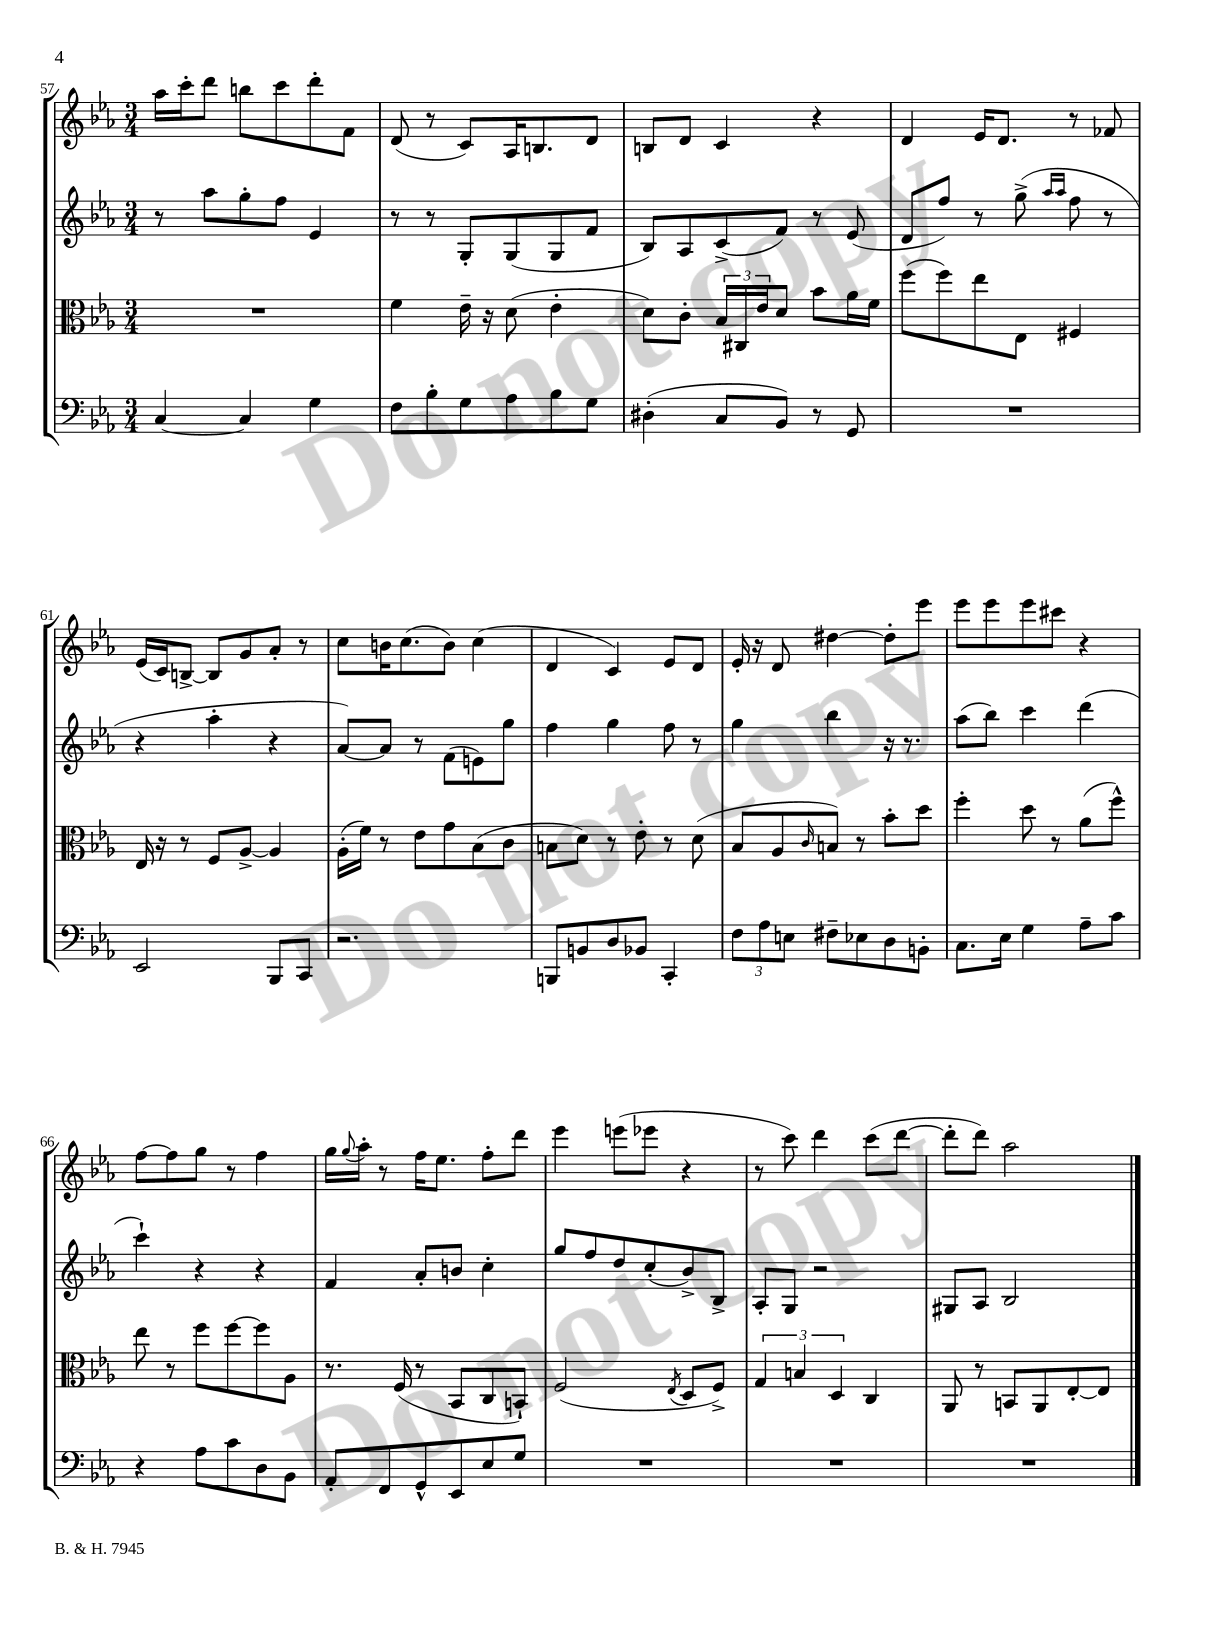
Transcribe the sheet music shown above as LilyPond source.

<<
\new StaffGroup <<
\new Staff = "s0" {
    \clef treble \key ees \major \numericTimeSignature \time 3/4
    aes''16 c'''16-. d'''8 b''8 c'''8 d'''8-. f'8 |
    d'8( r8 c'8) aes16 b8. d'8 |
    b8 d'8 c'4 r4 |
    d'4 ees'16 d'8. r8 fes'8 |
    ees'16( c'16) b8~-> b8 g'8 aes'8-. r8 |
    c''8 b'16 c''8.( b'8) c''4( |
    d'4 c'4) ees'8 d'8 |
    ees'16-. r16 d'8 dis''4~ dis''8-. ees'''8 |
    ees'''8 ees'''8 ees'''8 cis'''8 r4 |
    f''8~ f''8 g''8 r8 f''4 |
    g''16 \appoggiatura { g''8 } aes''16-. r8 f''16 ees''8. f''8-. d'''8 |
    ees'''4 e'''8( ees'''8 r4 |
    r8 c'''8) d'''4 c'''8( d'''8~ |
    d'''8-. d'''8) aes''2 \bar "|." |
}
\new Staff = "s1" {
    \clef treble \key ees \major \numericTimeSignature \time 3/4
    r8 aes''8 g''8-. f''8 ees'4 |
    r8 r8 g8-. g8( g8 f'8 |
    bes8) aes8 c'8->( f'8) r8 ees'8( |
    d'8 f''8) r8 g''8->( \grace { aes''16 aes''16 } f''8 r8 |
    r4 aes''4-. r4 |
    aes'8~) aes'8 r8 f'8( e'8) g''8 |
    f''4 g''4 f''8 r8 |
    g''4 bes''4 r16 r8. |
    aes''8( bes''8) c'''4 d'''4( |
    c'''4-!) r4 r4 |
    f'4 aes'8-. b'8 c''4-. |
    g''8 f''8 d''8 c''8-.( bes'8->) bes8-> |
    aes8-. g8 r2 |
    gis8 aes8 bes2 \bar "|." |
}
\new Staff = "s2" {
    \clef alto \key ees \major \numericTimeSignature \time 3/4
    R2. |
    f'4 ees'16-- r16 d'8( ees'4-. |
    d'8) c'8-. \tuplet 3/2 { bes16 cis16 ees'16 } d'8 bes'8 aes'16 f'16 |
    f''8( f''8) ees''8 ees8 fis4 |
    ees16 r16 r8 f8 aes8~-> aes4 |
    aes16-.( f'16) r8 ees'8 g'8 bes8( c'8 |
    b8 d'8) r8 ees'8-. r8 d'8( |
    bes8 aes8 \grace { c'16 } b8) r8 bes'8-. d''8 |
    f''4-. d''8 r8 aes'8( f''8-^) |
    ees''8 r8 f''8 f''8~ f''8 aes8 |
    r8. f16( r8 bes,8 c8 b,8-!) |
    f2( \acciaccatura { ees8 } d8 f8->) |
    \tuplet 3/2 { g4 b4 d4 } c4 |
    aes,8 r8 b,8 aes,8 ees8~-. ees8 \bar "|." |
}
\new Staff = "s3" {
    \clef bass \key ees \major \numericTimeSignature \time 3/4
    c4~ c4 g4 |
    f8 bes8-. g8 aes8 bes8 g8 |
    dis4-.( c8 bes,8) r8 g,8 |
    R2. |
    ees,2 bes,,8 c,8 |
    r2. |
    b,,8 b,8 d8 bes,8 c,4-. |
    \tuplet 3/2 { f8 aes8 e8 } fis8-- ees8 d8 b,8-. |
    c8. ees16 g4 aes8-- c'8 |
    r4 aes8 c'8 d8 bes,8 |
    aes,8-. f,8 g,8-^ ees,8 ees8 g8 |
    R2. |
    R2. |
    R2. \bar "|." |
}
>>
>>
\layout { \context { \Score currentBarNumber = #57 } }
